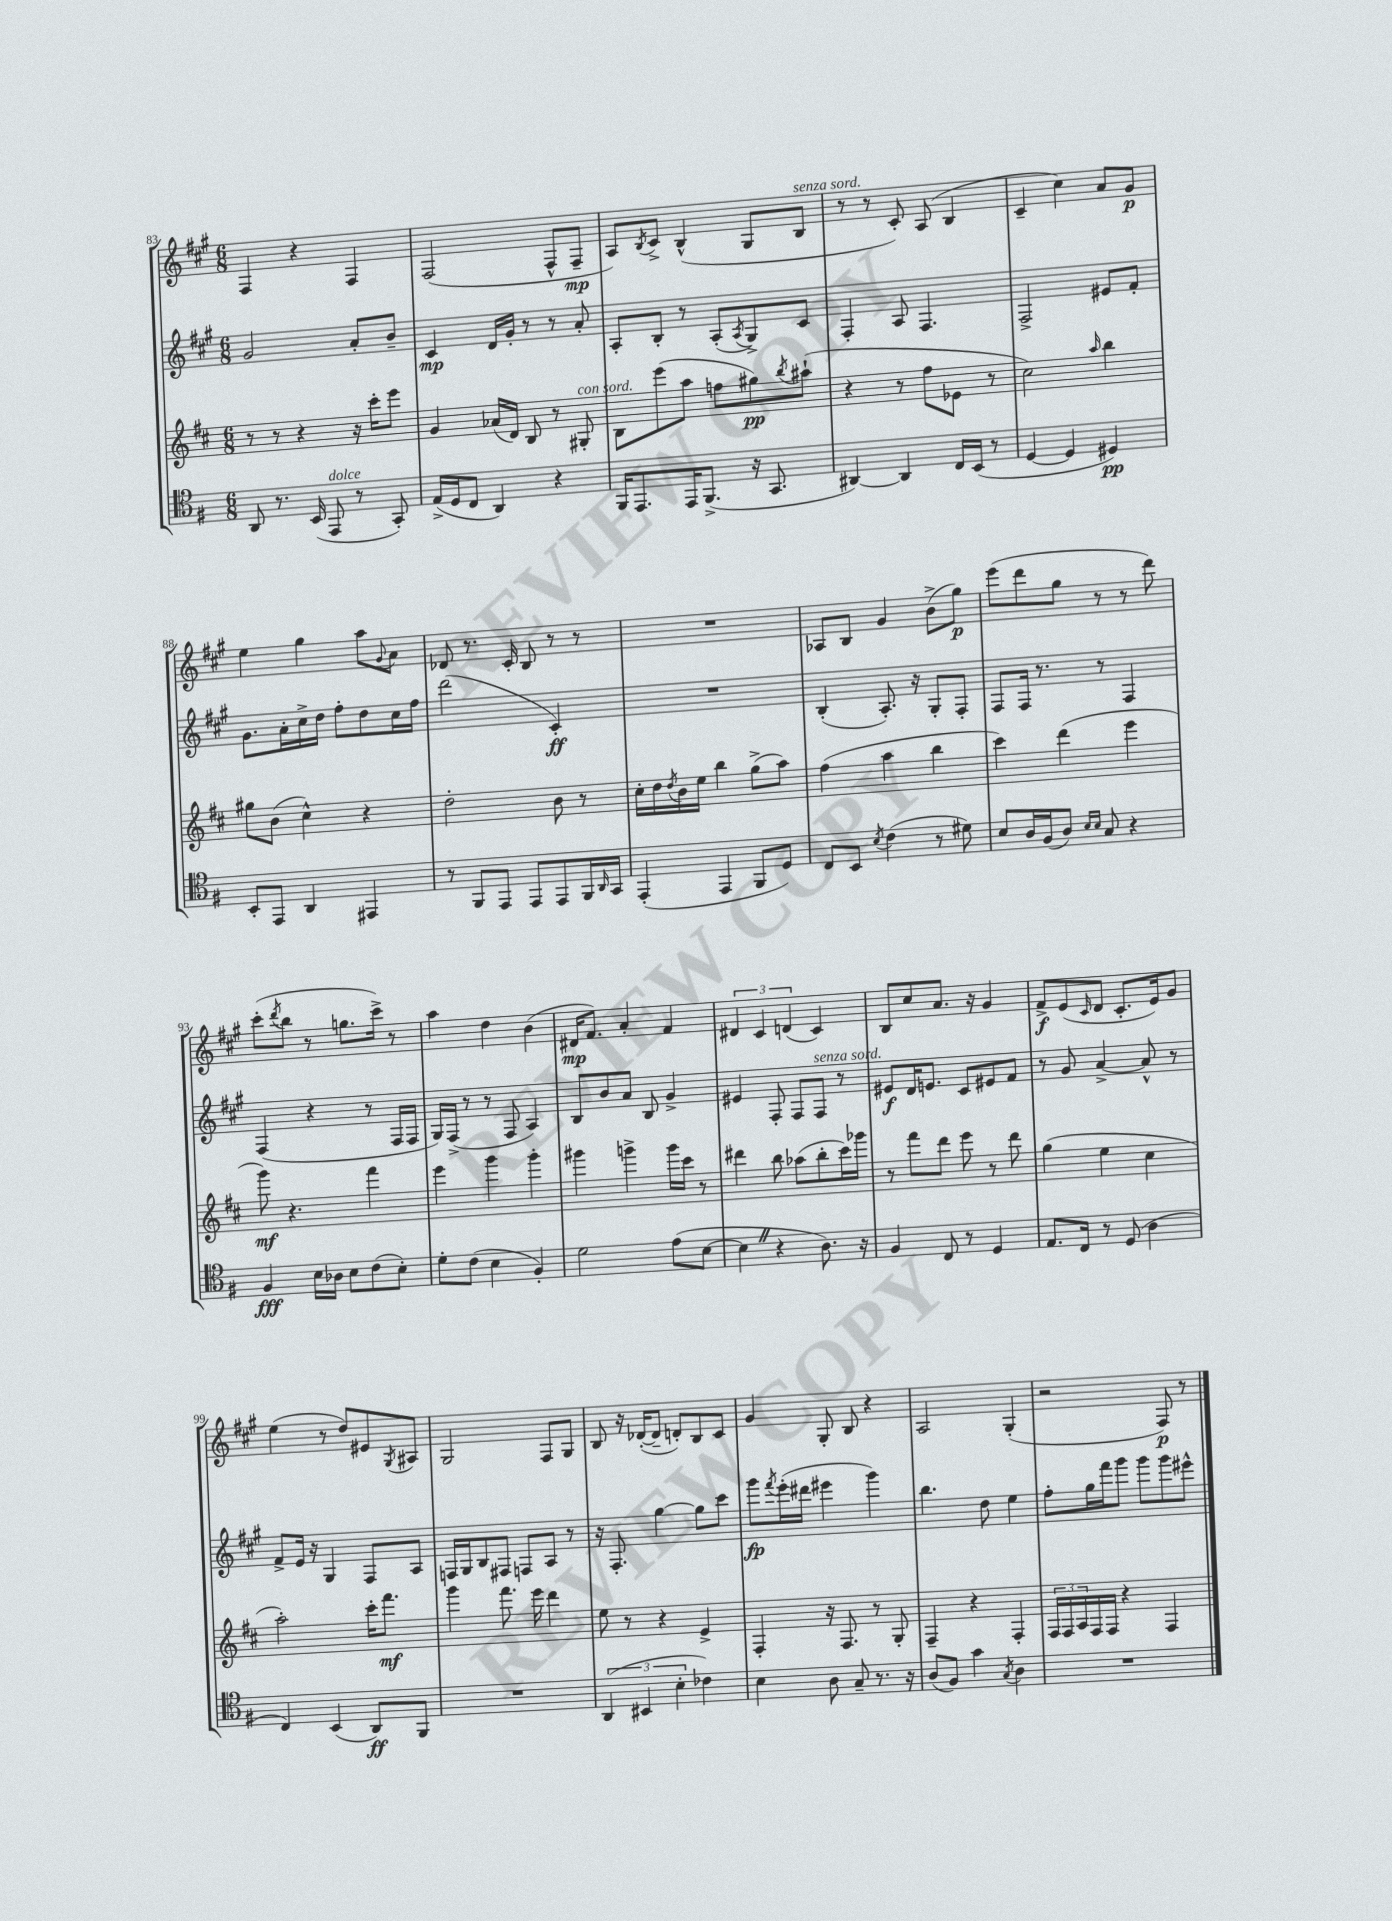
<<
\new StaffGroup <<
\new Staff = "s0" {
    \clef treble \key a \major \numericTimeSignature \time 6/8
    fis4 r4 fis4 |
    fis2( fis8-^ fis8--\mp |
    a8) \acciaccatura { b8 } cis'8-> b4-^( gis8 b8^\markup { \italic "senza sord." } |
    r8 r8 cis'8-.) a8( b4 |
    cis'4-- cis''4) a'8 gis'8\p |
    e''4 gis''4 a''8 \appoggiatura { gis'8 } a'8 |
    des'8 r8. cis'16-. b8 r8 r8 |
    R2. |
    aes8 b8 gis'4 b'8->( gis''8\p) |
    e'''8( d'''8 gis''8 r8 r8 d'''8) |
    cis'''8-.( \acciaccatura { d'''8 } b''8 r8 g''8. cis'''16->) r8 |
    a''4 d''4 b'4( |
    dis'16\mp fis'8.) a'4-. fis'4 |
    \tuplet 3/2 { dis'4 cis'4 d'4( } cis'4) |
    b8 cis''8 a'8. r16 gis'4 |
    fis'8->\f e'8( \grace { cis'16 } d'8 cis'8.-. e'16) gis'8 |
    e''4( r8 d''8) eis'8 \acciaccatura { gis8 } ais8 |
    gis2 fis8 gis8 |
    b8 r16 des'16~-.( des'8-- d'8-.) b8 cis'8 |
    gis'4 gis8-. b8 r4 |
    a2 gis4-.( |
    r2 fis8\p) r8 \bar "|." |
}
\new Staff = "s1" {
    \clef treble \key a \major \numericTimeSignature \time 6/8
    gis'2 a'8-. b'8-- |
    cis'4\mp d'16 gis'16-. r8 r8 a'8-. |
    a8-. b8-. r8 a8-.( \acciaccatura { a8 } gis8->) cis'8 |
    fis4-. a8 fis4. |
    fis2-> eis'8 fis'8-. |
    gis'8. a'16-. cis''16-> d''16 fis''8-. d''8 cis''16 fis''16 |
    d'''2( cis'4-.\ff) |
    R2. |
    b4-.( a8.-.) r16 gis8-. fis8-. |
    fis8 fis16 r8. r8 fis4 |
    fis4( r4 r8 fis16 fis16 |
    gis16) fis16->( r8 r8 fis8 a4) |
    b8 b'8 a'8 b8 gis'4-> |
    eis'4 fis8-. fis8 fis8^\markup { \italic "senza sord." } r8 |
    eis'8\f d'16 e'8. cis'8 eis'8 fis'8 |
    r8 gis'8 a'4~-> a'8-^ r8 |
    fis'8-> e'16 r16 gis4 fis8 a8 |
    f16 gis16 b8 fis8 f8 a8 r8 |
    r16 fis8.-. gis''4~ gis''8 cis'''8 |
    gis'''8\fp \acciaccatura { fis'''8 } e'''16-.( dis'''16 eis'''4 gis'''4) |
    b''4. d''8 e''4 |
    fis''8-. gis''16 fis'''16 gis'''8 gis'''8 gis'''8 eis'''8-^ \bar "|." |
}
\new Staff = "s2" {
    \clef treble \key d \major \numericTimeSignature \time 6/8
    r8 r8 r4 r16 cis'''16-. e'''8 |
    g'4 aes'16( d'16) b8 r8 gis8-.^\markup { \italic "con sord." } |
    b8 e'''8( a''8 f''8 gis''8\pp) \acciaccatura { b''8 } ais''8-!( |
    r4 r8 fis''8 ees'8 r8 |
    cis''2) \grace { a''16 } b''4 |
    gis''8 b'8( cis''4-^) r4 |
    d''2-. b'8 r8 |
    cis''16-. d''16 \acciaccatura { d''8 } b'16 e''16 b''4 g''8->( a''8) |
    fis''4( a''4 b''4 |
    cis'''4) d'''4( e'''4 |
    g'''8\mf) r4. fis'''4 |
    e'''4 g'''4 g'''4-. |
    gis'''4 g'''4-> g'''16 cis'''16 r8 |
    dis'''4 b''8 aes''8( b''8-. cis'''16) ges'''16 |
    r8 fis'''8 d'''8 e'''8 r8 d'''8 |
    g''4( e''4 cis''4 |
    a''2-.) cis'''16-. fis'''8.\mf |
    g'''4 fis'''8. e'''16 d'''4 |
    e''8 r8 r4 e'4-> |
    fis4-. r16 fis8. r8 g8-. |
    fis4-- r4 fis4-. |
    \tuplet 3/2 { fis16 fis16 a16 } fis16 fis16 r4 fis4 \bar "|." |
}
\new Staff = "s3" {
    \clef tenor \key g \major \numericTimeSignature \time 6/8
    a,8 r8. b,16( e,8^\markup { \italic "dolce" } r8 g,8-.) |
    e16->( d16 c8 a,4) r4 |
    fis,16 e,8. e,16 fis,8.->( r16 g,8. |
    ais,4~) ais,4 c16 b,16( r8 |
    d4~ d4 dis4\pp) |
    b,8-. e,8 a,4 eis,4 |
    r8 fis,8 e,8 e,8 e,8 fis,16 \grace { a,16 } g,16 |
    e,4-.( e,4 fis,8 d8) |
    c8 b,8 \acciaccatura { b8 } c'4( r8 dis'8) |
    b8 a16 fis16( a8) \grace { b16 b16 } g8 r4 |
    fis4\fff b16 aes16 b8 c'8( b8-.) |
    d'8-. c'8( b4 fis4-.) |
    d'2 e'8( b8~ |
    b4 \once \override BreathingSign.text = \markup { \musicglyph "scripts.caesura.straight" } \breathe r4 a8.) r16 |
    fis4 c8 r8 d4 |
    e8. c16 r8 d8( a4 |
    c4) b,4( a,8\ff) fis,8 |
    R2. |
    \tuplet 3/2 { a,4( bis,4 b4-. } ces'4) |
    b4 a8 g8-- r8. r16 |
    a8( fis8) g'4 \acciaccatura { g8 } a4 |
    R2. \bar "|." |
}
>>
>>
\layout { \context { \Score currentBarNumber = #83 } }
